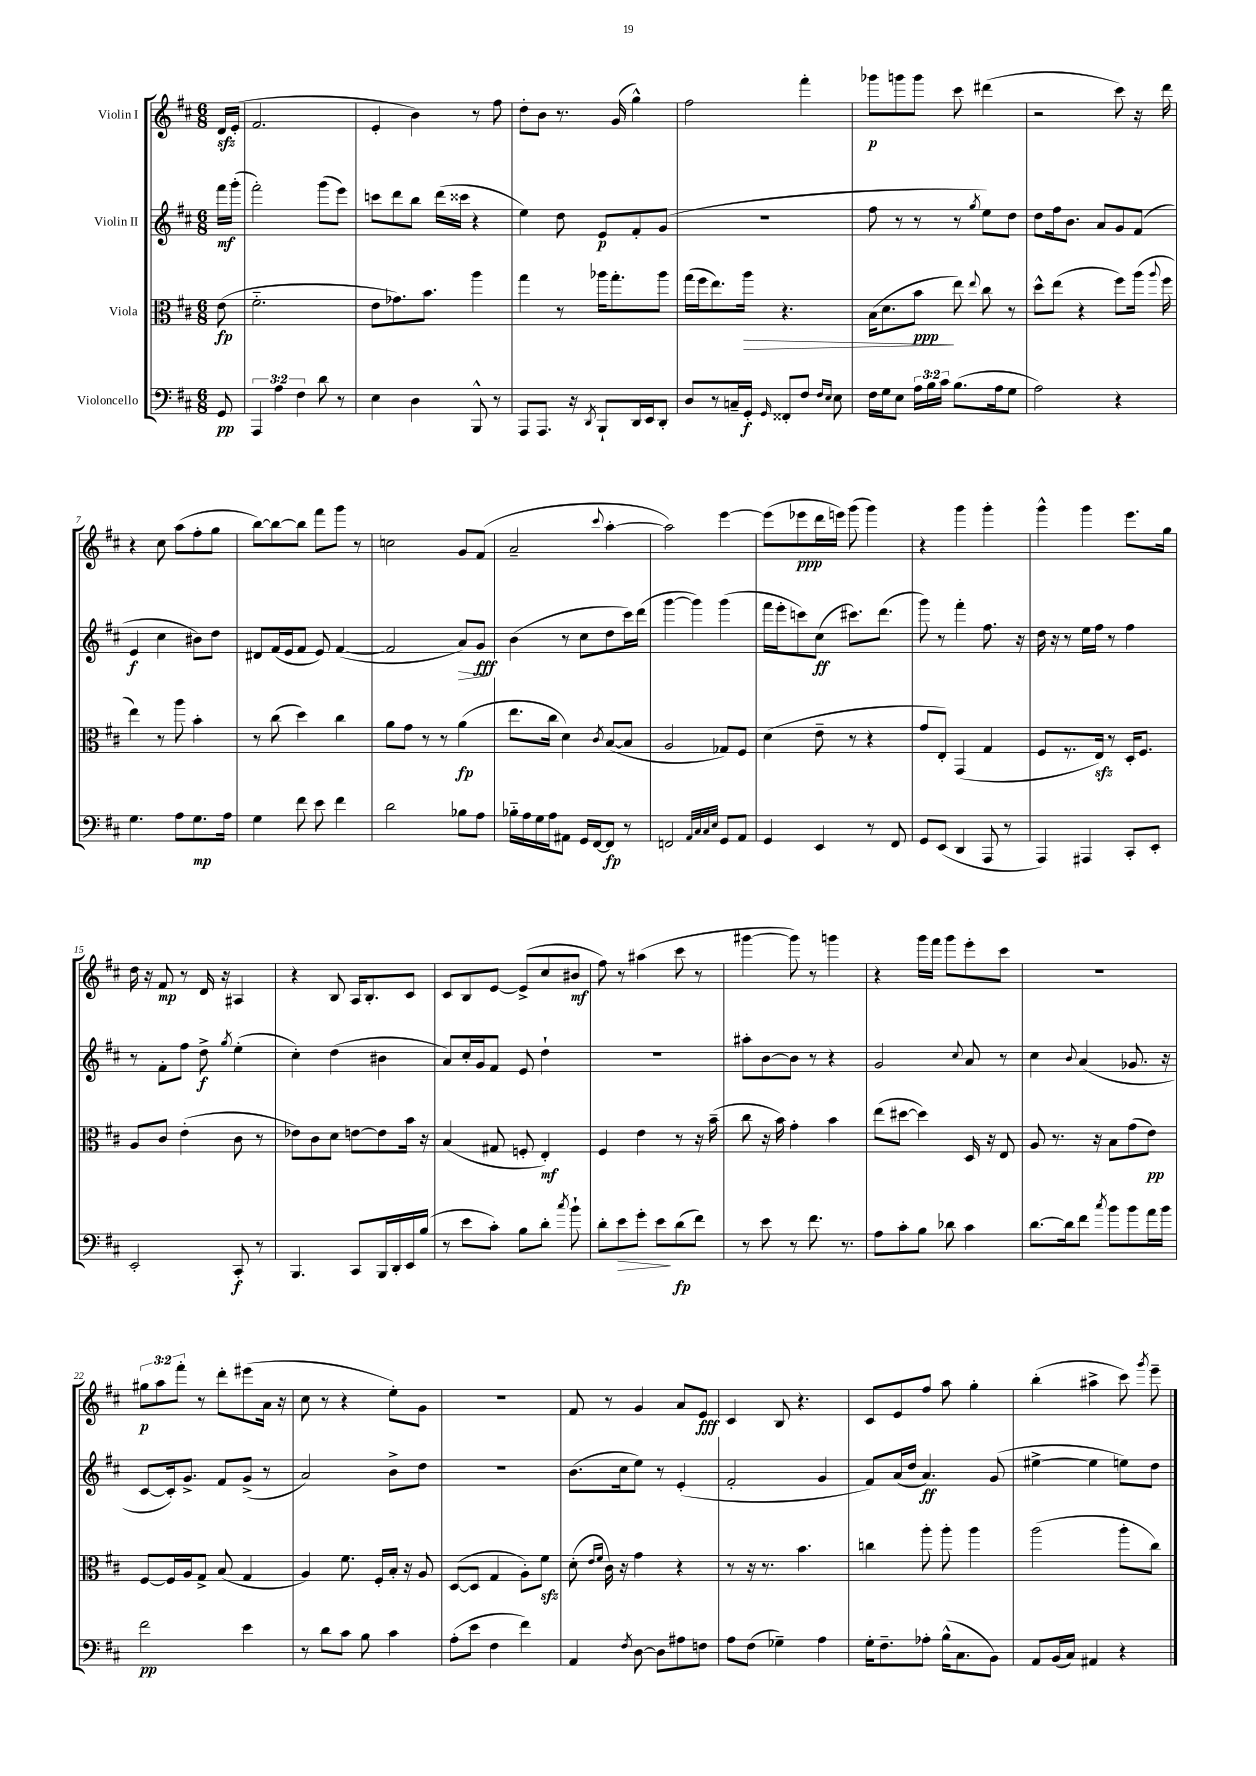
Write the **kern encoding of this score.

**kern	**dynam	**kern	**dynam	**kern	**dynam	**kern	**dynam
*part4	*part4	*part3	*part3	*part2	*part2	*part1	*part1
*staff4	*staff4	*staff3	*staff3	*staff2	*staff2	*staff1	*staff1
*I"Violoncello	*	*I"Viola	*	*I"Violin II	*	*I"Violin I	*
*clefF4	*	*clefC3	*	*clefG2	*	*clefG2	*
*k[f#c#]	*	*k[f#c#]	*	*k[f#c#]	*	*k[f#c#]	*
*M6/8	*	*M6/8	*	*M6/8	*	*M6/8	*
=	=	=	=	=	=	=	=
8GG/	pp	(8e\	fp	16fff#\LL	mf	16dzz/LL	.
.	.	.	.	(16ggg'\JJ	.	(16e'/JJ	.
=1	=1	=1	=1	=1	=1	=1	=1
6AAA/	.	2.f#\	.	2fff#'\)	.	2.f#/	.
6A\	.	.	.	.	.	.	.
6F#\	.	.	.	.	.	.	.
8d\	.	.	.	(8ggg\L	.	.	.
8r	.	.	.	8eee\J)	.	.	.
=2	=2	=2	=2	=2	=2	=2	=2
4E\	.	8e\L	.	8cccn\L	.	4e'/	.
.	.	8.g-X\)	.	8ddd\	.	.	.
4D\	.	.	.	8bb\J	.	4b\)	.
.	.	8.b\J	.	.	.	.	.
.	.	.	.	(16ddd\LL	.	.	.
.	.	.	.	16ccc##X\JJ	.	.	.
8BBB^^/	.	4aa\	.	4r	.	8r	.
8r	.	.	.	.	.	8ff#\	.
=3	=3	=3	=3	=3	=3	=3	=3
8AAA/L	.	4gg\	.	4ee\)	.	8dd'\L	.
8.AAA/J	.	.	.	.	.	8b\J	.
.	.	8r	.	8dd\	.	8.r	.
16r	.	.	.	.	.	.	.
8qDD/	.	.	.	.	.	.	.
8BBB`/L	.	16aa-X\KL	.	8e/L	p	.	.
.	.	8.gg'\	.	.	.	(16g/	.
16DD/L	.	.	.	8f#'/	.	4gg^^\)	.
16EE/J	.	.	.	.	.	.	.
8DD'/J	.	8aa-\J	.	(8g/J	.	.	.
=4	=4	=4	=4	=4	=4	=4	=4
8D/L	.	(16gg\LL	.	2.r	.	2ff#\	.
.	.	16ff#\J	.	.	.	.	.
8r	.	8.ee\)	.	.	.	.	.
16Cn~/L	.	.	.	.	.	.	.
!	!	!	!LO:HP:b	!	!	!	!
16GG'/JJ	f	16aa\Jk	>	.	.	.	.
16qqGG/	.	.	.	.	.	.	.
8FF##X'/L	.	4.r	.	.	.	.	.
8F#/J	.	.	.	.	.	4fff#'\	.
16qqF#/LL	.	.	.	.	.	.	.
16qqE/JJ	.	.	.	.	.	.	.
8E\	.	.	.	.	.	.	.
=5	=5	=5	=5	=5	=5	=5	=5
16F#\LL	.	(16B\KL	.	8ff#\	.	8ggg-X\L	p
16G\J	.	8.d\	.	.	.	.	.
8E\J	.	.	.	8r	.	8gggn\	.
24A\LL	.	8b\J	ppp	8r	.	8ggg\J	.
24B\	.	.	.	.	.	.	.
24c#\JJ	.	.	.	.	.	.	.
(8.B\L	.	8ee\)	]	8r	.	8ccc#\	.
.	.	8qqee/	.	8qgg/	.	.	.
.	.	8cc#\	.	8ee\L)	.	(4ddd#X\	.
16A\k	.	.	.	.	.	.	.
8G\J	.	8r	.	8dd\J	.	.	.
=6	=6	=6	=6	=6	=6	=6	=6
2A\)	.	8dd^^\L	.	8dd\L	.	2r	.
.	.	(8ee\J	.	16ff#\k	.	.	.
.	.	.	.	8.b\J	.	.	.
.	.	4r	.	.	.	.	.
.	.	.	.	8a/L	.	.	.
4r	.	8ff#\L)	.	8g/	.	8ccc#\)	.
.	.	(16aa\Jk	.	(8f#/J	.	16r	.
.	.	8qqaa/	.	.	.	.	.
.	.	16ff#\	.	.	.	16ddd\	.
!!LO:LB:g=z
=7	=7	=7	=7	=7	=7	=7	=7
4.G\	.	4ee\)	.	4e/	f	4r	.
.	.	8r	.	4cc#\	.	8cc#\	.
8A\L	.	8aa\	.	.	.	(8aa\L	.
8.G\	mp	4b'\	.	8b#X\L)	.	8ff#'\	.
.	.	.	.	8dd\J	.	8gg\J	.
16A\Jk	.	.	.	.	.	.	.
=8	=8	=8	=8	=8	=8	=8	=8
4G\	.	8r	.	8d#X/L	.	[8bb\L)	.
.	.	(8cc#\	.	(16f#/L	.	8bb\_	.
.	.	.	.	16e/J	.	.	.
8f#\	.	4dd\)	.	8f#/J	.	8bb\J]	.
8e\	.	.	.	8e/)	.	8fff#\L	.
4f#\	.	4cc#\	.	([4f#/	.	8ggg\J	.
.	.	.	.	.	.	8r	.
=9	=9	=9	=9	=9	=9	=9	=9
2d\	.	8a\L	.	2f#/]	.	2ccn\	.
.	.	8g\J	.	.	.	.	.
.	.	8r	.	.	.	.	.
.	.	8r	.	.	.	.	.
!	!	!	!	!	!LO:HP:b	!	!
8B-X\L	.	(4a\	fp	8a/L)	>	8g/L	.
8A\J	.	.	.	8g/J	fff	(8f#/J	.
.	.	.	.	.	]	.	.
=10	=10	=10	=10	=10	=10	=10	=10
16B-X\LL	.	8.ee\L	.	(4b\	.	2a~/	.
16A\	.	.	.	.	.	.	.
16G\	.	.	.	.	.	.	.
16A\J	.	16cc#\Jk	.	.	.	.	.
8AA#X\J	.	4d\)	.	8r	.	.	.
16GG/LL	.	.	.	8cc#\L	.	.	.
[16FF#/J	.	.	.	.	.	.	.
.	.	8qc#/	.	.	.	8qqccc#/	.
8FF#/J]	fp	([8B/L	.	8dd\	.	[4aa'\	.
8r	.	8B/J]	.	16ccc#\L)	.	.	.
.	.	.	.	(16ddd\JJ	.	.	.
=11	=11	=11	=11	=11	=11	=11	=11
2FFn/	.	2A/	.	[4ggg\	.	2aa\])	.
.	.	.	.	4ggg\])	.	.	.
32qqAA/LLL	.	.	.	.	.	.	.
32qqC#/	.	.	.	.	.	.	.
32qqC#/	.	.	.	.	.	.	.
32qqE/JJJ	.	.	.	.	.	.	.
8GG/L	.	8G-X/L)	.	(4ggg\	.	[4eee\	.
8AA/J	.	8F#/J	.	.	.	.	.
=12	=12	=12	=12	=12	=12	=12	=12
4GG/	.	(4d\	.	16fff#\LL	.	(8eee\L]	.
.	.	.	.	16eee'\J	.	.	.
.	.	.	.	8cccn\)	.	8eee-X\	ppp
4EE/	.	8e~\	.	(8cc#\J	ff	16ddd\L	.
.	.	.	.	.	.	16eeen\JJ)	.
.	.	8r	.	8.ccc#X\L)	.	(8ggg\	.
8r	.	4r	.	.	.	4ggg\)	.
.	.	.	.	(8.ddd\J	.	.	.
8FF#/	.	.	.	.	.	.	.
=13	=13	=13	=13	=13	=13	=13	=13
8GG/L	.	8g/L	.	8ggg\)	.	4r	.
(8EE/J	.	8E'/J)	.	8r	.	.	.
4DD/	.	(4GG/	.	4fff#'\	.	4ggg\	.
8AAA/	.	4G/	.	8.ff#\	.	4ggg'\	.
8r	.	.	.	.	.	.	.
.	.	.	.	16r	.	.	.
=14	=14	=14	=14	=14	=14	=14	=14
4AAA/)	.	8F#/L	.	16dd\	.	4ggg^^\	.
.	.	.	.	16r	.	.	.
.	.	8.r	.	8r	.	.	.
4AAA#X/	.	.	.	16ee\LL	.	4ggg\	.
.	.	16Ezz/Jk)	.	16ff#\JJ	.	.	.
.	.	8r	.	8r	.	.	.
8CC#'/L	.	16D'/KL	.	4ff#\	.	8.eee\L	.
.	.	8.F#/J	.	.	.	.	.
8EE'/J	.	.	.	.	.	.	.
.	.	.	.	.	.	16gg\Jk	.
!!LO:LB:g=z
=15	=15	=15	=15	=15	=15	=15	=15
2EE'/	.	8A/L	.	8r	.	16dd\	.
.	.	.	.	.	.	16r	.
.	.	8c#/J	.	8f#'\L	.	8f#/	mp
.	.	(4e'\	.	8ff#\J	.	8r	.
.	.	.	.	8dd^\	f	16d/	.
.	.	.	.	.	.	16r	.
.	.	.	.	8qgg/	.	.	.
8CC#'/	f	8c#\	.	(4ee'\	.	4A#X/	.
8r	.	8r	.	.	.	.	.
=16	=16	=16	=16	=16	=16	=16	=16
4.BBB/	.	8e-X\L)	.	4cc#'\)	.	4r	.
.	.	8c#\	.	.	.	.	.
.	.	8d\J	.	(4dd\	.	8B/	.
8CC#/L	.	[8en\L	.	.	.	16A/KL	.
.	.	.	.	.	.	8.B'/	.
16BBB/L	.	8e\]	.	4b#X\	.	.	.
16DD'/	.	.	.	.	.	.	.
16EE/	.	16b\Jk	.	.	.	8c#/J	.
(16B/JJ	.	16r	.	.	.	.	.
=17	=17	=17	=17	=17	=17	=17	=17
8r	.	(4B/	.	8a/L)	.	8c#/L	.
8e\L	.	.	.	16cc#'/L	.	8B/	.
.	.	.	.	16g/J	.	.	.
8c#'\J)	.	8G#X/	.	8f#/J	.	[8e/J	.
8B\L	.	8Fn'/	.	8e/	.	(8e^/L]	.
8d'\J	.	4E'/)	mf	4dd`\	.	8cc#/	.
8qcc#/	.	.	.	.	.	.	.
8b`\	.	.	.	.	.	8b#X/J	mf
=18	=18	=18	=18	=18	=18	=18	=18
8d'\L	.	4F#/	.	2.r	.	8ff#\)	.
!	!LO:HP:b	!	!	!	!	!	!
8e\	>	.	.	.	.	8r	.
8g'\J	.	4e\	.	.	.	(4aa#X\	.
8e\L	.	.	.	.	.	.	.
(8d\	] fp	8r	.	.	.	8ccc#\	.
8f#\J)	.	16r	.	.	.	8r	.
.	.	(16b~\	.	.	.	.	.
=19	=19	=19	=19	=19	=19	=19	=19
8r	.	8cc#\	.	8aa#X'\L	.	[4ggg#X\	.
8e\	.	16r	.	[8b\	.	.	.
.	.	16b\)	.	.	.	.	.
8r	.	4g'\	.	8b\J]	.	8ggg#\])	.
8.f#\	.	.	.	8r	.	8r	.
.	.	4b\	.	4r	.	4gggn\	.
8.r	.	.	.	.	.	.	.
=20	=20	=20	=20	=20	=20	=20	=20
8A\L	.	(8ee\L	.	2g/	.	4r	.
8c#'\	.	[8dd#X\J	.	.	.	.	.
8B\J	.	4dd#\])	.	.	.	16ggg\LL	.
.	.	.	.	.	.	16fff#\JJ	.
8d-X\	.	.	.	.	.	8ggg\L	.
.	.	.	.	8qqcc#/	.	.	.
4c#\	.	16D/	.	8a/	.	8eee'\	.
.	.	16r	.	.	.	.	.
.	.	8E/	.	8r	.	8ccc#\J	.
=21	=21	=21	=21	=21	=21	=21	=21
[8.d\L	.	8A/	.	4cc#\	.	2.r	.
.	.	8.r	.	.	.	.	.
16d\k]	.	.	.	.	.	.	.
.	.	.	.	8qqb/	.	.	.
8f#\J	.	.	.	(4a/	.	.	.
.	.	16r	.	.	.	.	.
8qcc#/	.	.	.	.	.	.	.
8b\L	.	8B\L	.	.	.	.	.
8b\	.	(8g\	.	8.g-X/	.	.	.
16a\L	.	8e\J)	pp	.	.	.	.
16b\JJ	.	.	.	16r	.	.	.
!!LO:LB:g=z
=22	=22	=22	=22	=22	=22	=22	=22
2f#\	pp	[8F#/L	.	[8c#/L	.	12gg#X\L	p
.	.	.	.	.	.	12aa\	.
.	.	16F#/L]	.	16c#'/k])	.	.	.
.	.	.	.	.	.	12fff#'\J	.
.	.	16A/J	.	8.g^/J	.	.	.
.	.	8G^/J	.	.	.	8r	.
.	.	(8B/	.	8f#/L	.	8ddd'\L	.
4e\	.	4G/	.	(8g^/J	.	(8eee#X\	.
.	.	.	.	8r	.	16a\Jk	.
.	.	.	.	.	.	16r	.
=23	=23	=23	=23	=23	=23	=23	=23
8r	.	4A/)	.	2a/)	.	8cc#\	.
8d\L	.	.	.	.	.	8r	.
8c#\J	.	8.f#\	.	.	.	4r	.
8B\	.	.	.	.	.	.	.
.	.	16F#'/LL	.	.	.	.	.
4c#\	.	16B'/JJ	.	8b^\L	.	8ee'\L)	.
.	.	16r	.	.	.	.	.
.	.	8A/	.	8dd\J	.	8g\J	.
=24	=24	=24	=24	=24	=24	=24	=24
(8A'\L	.	([8D/L	.	2.r	.	2.r	.
8e\J	.	8D/J]	.	.	.	.	.
4F#\	.	4G/	.	.	.	.	.
4f#\)	.	8A'\L)	.	.	.	.	.
.	.	8f#zz\J	.	.	.	.	.
=25	=25	=25	=25	=25	=25	=25	=25
4AA/	.	(8d'\	.	(8.b\L	.	8f#/	.
.	.	16qqe/LL	.	.	.	.	.
.	.	16qqf#/JJ	.	.	.	.	.
.	.	16c#\)	.	.	.	8r	.
.	.	16r	.	16cc#\k	.	.	.
8qF#/	.	.	.	.	.	.	.
[8D\	.	4g\	.	8ee\J)	.	4g/	.
8D\L]	.	.	.	8r	.	.	.
8A#X\	.	4r	.	(4e'/	.	8a/L	.
8Fn\J	.	.	.	.	.	8e/J	fff
=26	=26	=26	=26	=26	=26	=26	=26
8A\L	.	8r	.	2f#'/	.	4c#/	.
(8F#\J	.	16r	.	.	.	.	.
.	.	8.r	.	.	.	.	.
4G-X~\)	.	.	.	.	.	8B/	.
.	.	4.b\	.	.	.	4.r	.
4A\	.	.	.	4g/	.	.	.
=27	=27	=27	=27	=27	=27	=27	=27
16G'\KL	.	4ccn\	.	8f#/L)	.	8c#/L	.
8.F#~\	.	.	.	.	.	.	.
.	.	.	.	(16a/L	.	8e/	.
.	.	.	.	16dd/JJ	.	.	.
8A-X'\J	.	8aa'\	.	4.a/)	ff	8ff#/J	.
(16B^^\KL	.	8aa'\	.	.	.	8aa\	.
8.C#\	.	.	.	.	.	.	.
.	.	4aa\	.	.	.	4gg'\	.
8BB\J)	.	.	.	(8g/	.	.	.
=28	=28	=28	=28	=28	=28	=28	=28
8AA/L	.	(2aa\	.	[4ee#X^\	.	(4bb'\	.
(16BB/L	.	.	.	.	.	.	.
16C#/JJ)	.	.	.	.	.	.	.
4AA#X/	.	.	.	4ee#\]	.	4aa#X^\	.
4r	.	8aa'\L	.	8een\L)	.	8ccc#\)	.
.	.	.	.	.	.	8qggg/	.
.	.	8cc#\J)	.	8dd\J	.	8eee~\	.
==	==	==	==	==	==	==	==
*-	*-	*-	*-	*-	*-	*-	*-
